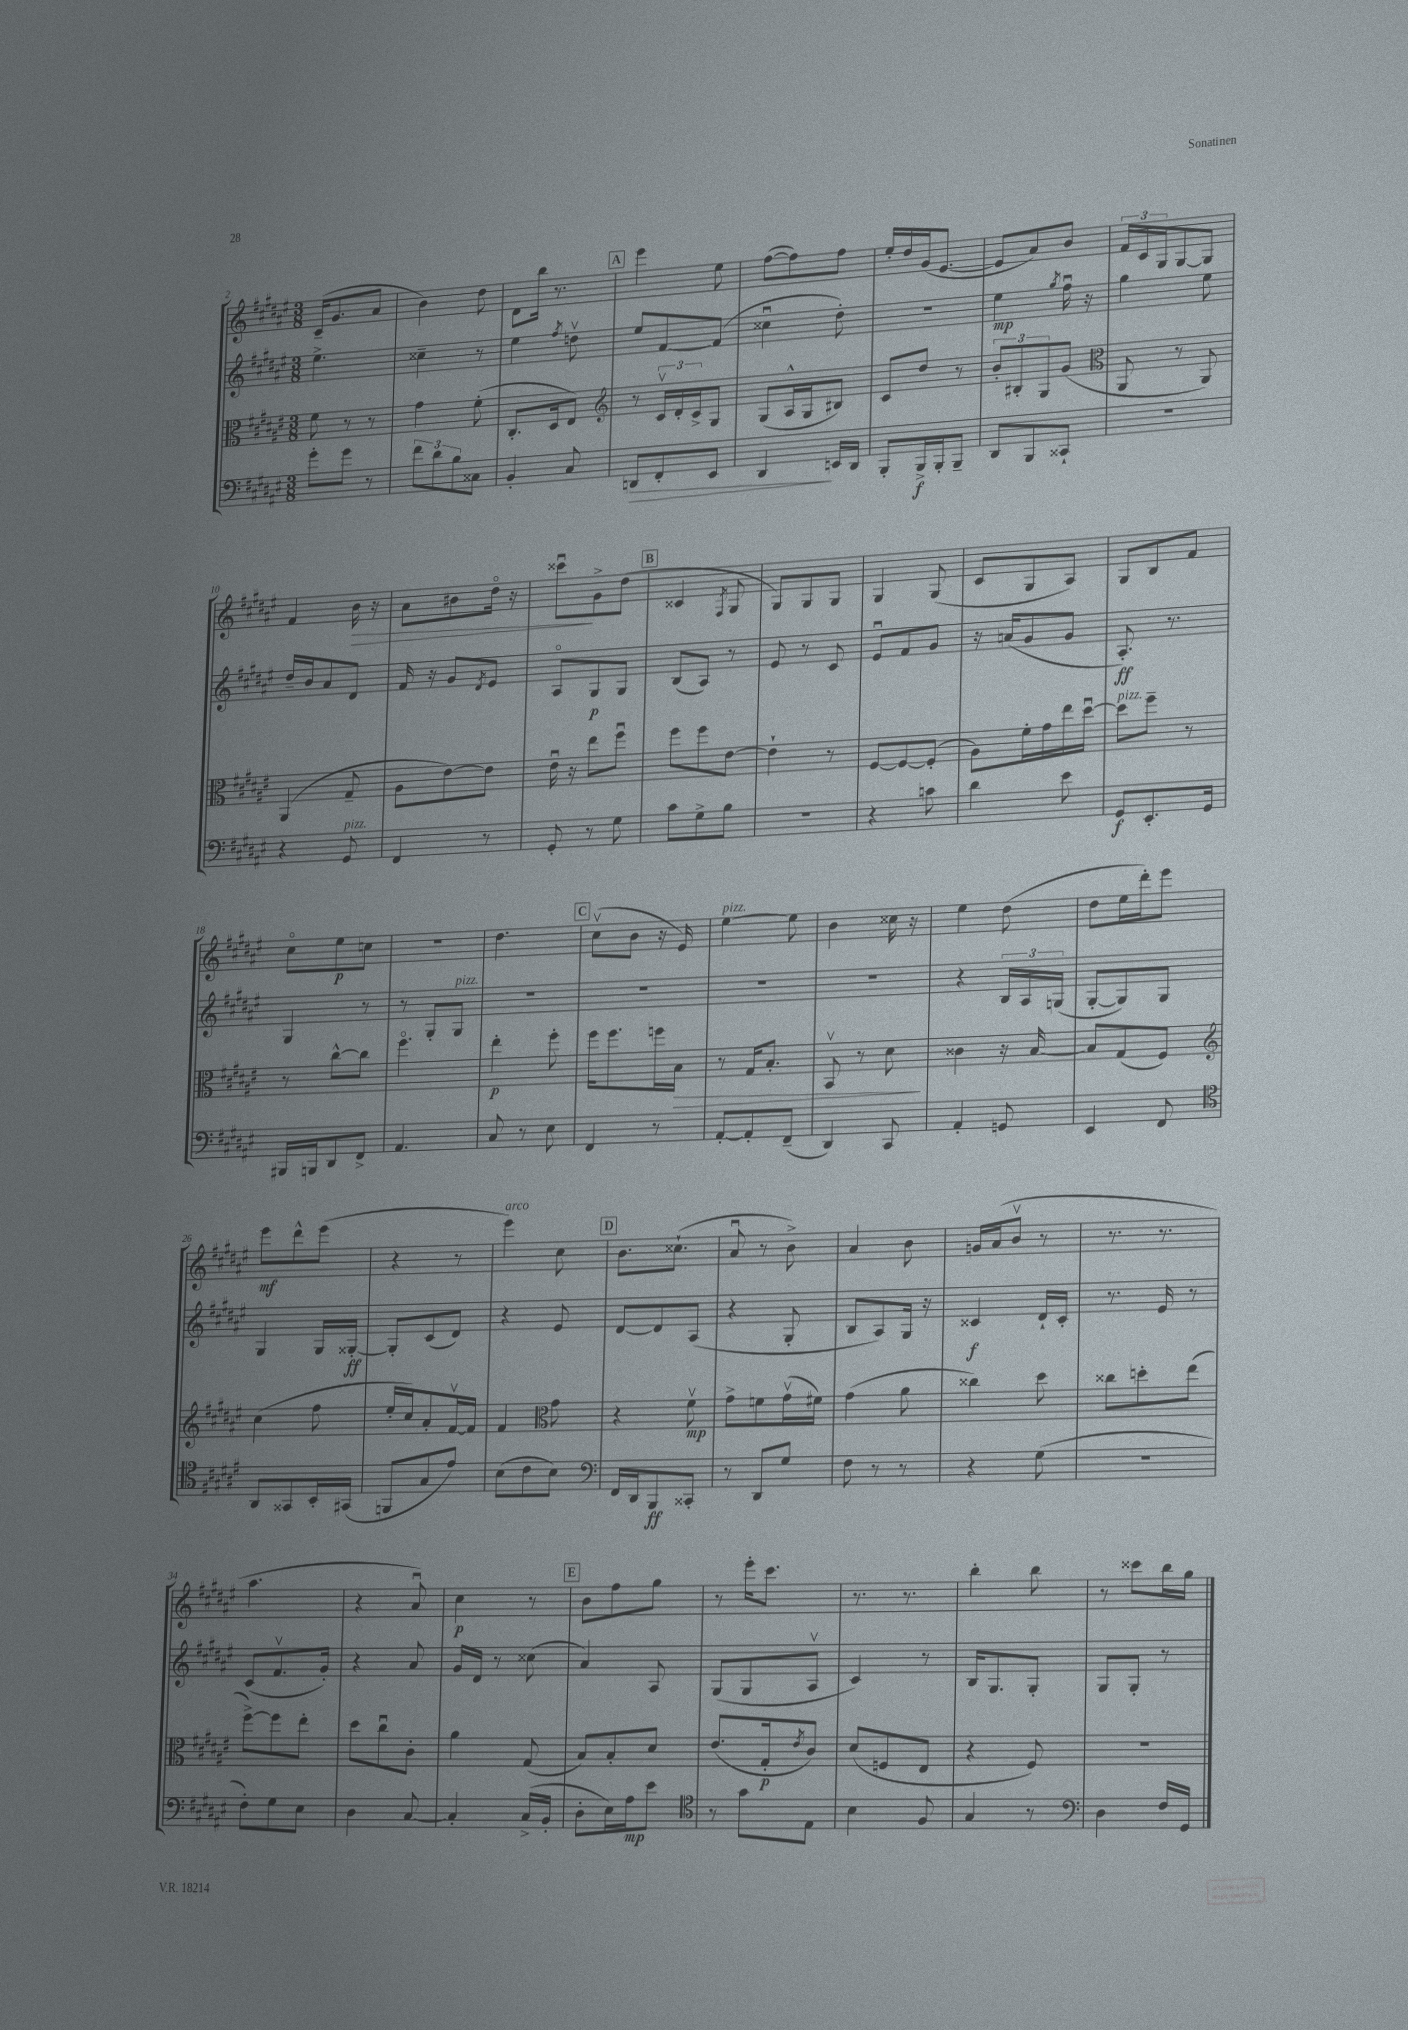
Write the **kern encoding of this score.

**kern	**kern	**kern	**kern
*staff4	*staff3	*staff2	*staff1
*clefF4	*clefC3	*clefG2	*clefG2
*k[f#c#g#d#a#e#]	*k[f#c#g#d#a#e#]	*k[f#c#g#d#a#e#]	*k[f#c#g#d#a#e#]
*M3/8	*M3/8	*M3/8	*M3/8
8g#'	8f#	4.ee#^	(16c#~
.	.	.	8.g#
8g#	8r	.	.
8r	8r	.	8a#
=	=	=	=
12f#	4g#	4cc##~	4b)
12d#	.	.	.
12B	.	.	.
8C##	(8f#'	8r	8dd#
=	=	=	=
4BB'	8.C#'	4ee#	8d#
.	.	.	16bb
.	16D#	.	8.r
.	.	8qff#	.
8C#	8E#)	8ddv	.
=	=	=	=
*	*clefG2	*	*
8DD	8r	8ee#	4eee#
8FF#'	24c#v	[8f#	.
.	24d#'	.	.
.	24c#^	.	.
8EE#	8G#	(8f#]	8ee#
=	=	=	=
4DD#	(8G#	4cc##u	([8ff#
.	16A#^^	.	8ff#])
.	16G#	.	.
16EE	8B#)	8dd#')	8ff#
16DD#	.	.	.
=	=	=	=
8BBB'	8c#	4.r	16ee#'
.	.	.	16dd#
16BBB^	8dd#	.	(16g#
16BBB'	.	.	[8.e#
8BBB~	8r	.	.
=	=	=	=
8DD#	12b'	4ee#	8e#]
.	12B#'	.	.
8BBB	.	.	8a#)
.	12G#	.	.
.	.	8qgg#	.
8CC##`	(8g#	16ff#u	8b
.	.	16r	.
=	=	=	=
*	*clefC3	*	*
4.r	8AA#	4gg#	24f#
.	.	.	24c#
.	.	.	24G#
.	8r	.	[8G#
.	8AA#)	8ee#	8G#]
=	=	=	=
4r	(4AA#	16dd#~	4f#
.	.	16b	.
.	.	8a#	.
8GG#	8G#~	8d#	16b
.	.	.	16r
=	=	=	=
4FF#	8A#	16f#	8a#
.	.	16r	.
.	[8e#)	8g#	8b#
.	.	8qd#	.
8r	8e#]	8e#	16dd#o
.	.	.	16r
=	=	=	=
8GG#'	16e#u	8A#o	8ccc##u
.	16r	.	.
8r	8ee#	8G#	8g#^
8G#	8ff#u	8G#	(8dd#
=	=	=	=
8c#	8ff#	(8B	4c##
8G#^	8ff#	8A#)	.
.	.	.	8qF#
8B	[8e#	8r	8G#
=	=	=	=
4.r	4e#`]	8e#	8G#)
.	.	8r	8G#
.	8r	8c#	8G#
=	=	=	=
4r	[8F#	8e#u	4G#
.	8F#_	8f#	.
8c	(8F#']	8g#	(8G#
=	=	=	=
4d#	8A#)	16r	8c#
.	.	(16a	.
.	16f#'	8g#	8G#
.	16g#	.	.
8e#	16ee#	8g#	8A#)
.	[16dd#u	.	.
=	=	=	=
8GG#	8dd#]	8.A#')	8G#
8.EE#'	8ff#~	.	8B
.	.	8.r	.
.	8r	.	8f#
16GG#	.	.	.
=	=	=	=
16BBB#	8r	4G#	8cc#o
16BBB	.	.	.
8DD#	[8cc#^^	.	8ee#
8FF#^	8cc#]	8r	8cc
=	=	=	=
4.AA#	4.ff#o	8r	4.r
.	.	8G#'	.
.	.	8G#	.
=	=	=	=
8C#	4ee#'	4.r	4.dd#
8r	.	.	.
8E#	8ff#'	.	.
=	=	=	=
4FF#	16ff#	4.r	(8cc#v
.	8.ff#	.	.
.	.	.	8b
8r	16ff	.	16r
.	16B	.	16e#)
=	=	=	=
[8AA#'	8r	4.r	[4ee#
8AA#']	16G#	.	.
.	8.B'	.	.
(8FF#~	.	.	8ee#]
=	=	=	=
4DD#)	8BBv	4.r	4b
.	8r	.	.
8CC#	8d#	.	16cc##
.	.	.	16r
=	=	=	=
4AA#'	4c##	4r	4ee#
8GG	16r	24B	(8dd#
.	.	24A#	.
.	[16B	.	.
.	.	(24G	.
=	=	=	=
4EE#	8B]	[8G#'	8dd#
.	(8G#	8G#])	16ee#
.	.	.	16ddd#')
8FF#	8F#)	8G#	8eee#
=	=	=	=
*clefC4	*clefG2	*	*
8AA#	(4cc#	4G#	8eee#
8GG##	.	.	8ddd#^^
16BB'	8ff#	16G#	(8eee#
(16GG#	.	[16G##'	.
=	=	=	=
8FF	16ee#'	8G##']	4r
.	16cc#)	.	.
8G#	8a#'	(8c#	.
8e#)	[16f#v	8d#)	8r
.	16f#]	.	.
=	=	=	=
(8B	4f#	4r	4eee#)
8c#	.	.	.
*	*clefC3	*	*
8B)	8g#	8e#	8cc#
=	=	=	=
*clefF4	*	*	*
16FF#	4r	[8d#	8.b
16DD#	.	.	.
8BBB	.	8d#]	.
.	.	.	(8.cc##`
8CC##'	8f#v	(8A#	.
=	=	=	=
8r	8g#^	4r	8a#u
8DD#	8f	.	8r
8G#	(16g#v	8G#'	8b^)
.	16f#)	.	.
=	=	=	=
8F#	(4g#	8B	4a#
8r	.	8A#)	.
8r	8a#	16G#	8b
.	.	16r	.
=	=	=	=
4r	4cc##)	4c##	16g
.	.	.	(16a#
.	.	.	8bv
(8G#	8dd#	16d#`	8r
.	.	16c##'	.
=	=	=	=
4.r	8cc##	8.r	8.r
.	8dd'	.	.
.	.	16e#	8.r
.	(8ee#	8r	.
=	=	=	=
8F#')	[8ff#^)	(8c#	4.aa#
8G#	8ff#]	8.f#v	.
8E#	8ee#'	.	.
.	.	16g#')	.
=	=	=	=
4D#	8dd#	4r	4r
.	8cc#u	.	.
[8C#	8c#'	8a#	8a#u)
=	=	=	=
4C#']	4a#	16g#	4cc#
.	.	16d#	.
.	.	8r	.
(16C#^	(8G#	(8cc##	8r
16BB'	.	.	.
=	=	=	=
8D#'	8B)	4a#)	8b
16E#)	8B'	.	8ff#
16A#	.	.	.
8e#	8d#	8A#	8gg#
=	=	=	=
*clefC4	*	*	*
8r	(8.e#	(8G#	8r
8g#	.	8G#	16eee#'
.	16G#'	.	8.ccc#
.	8qe#	.	.
8E#	8c#)	8A#v	.
=	=	=	=
4B	(8d#	4c#)	8.r
.	8F	.	.
.	.	.	8.r
8F#	8E#	8r	.
=	=	=	=
4G#	4r	16B	4bb'
.	.	8.G#	.
8r	8F#)	8G#'	8bb
=	=	=	=
*clefF4	*	*	*
4D#	4.r	8G#	8r
.	.	8G#'	8ccc##
16F#	.	8r	16bb
16GG#	.	.	16gg#
==	==	==	==
*-	*-	*-	*-
